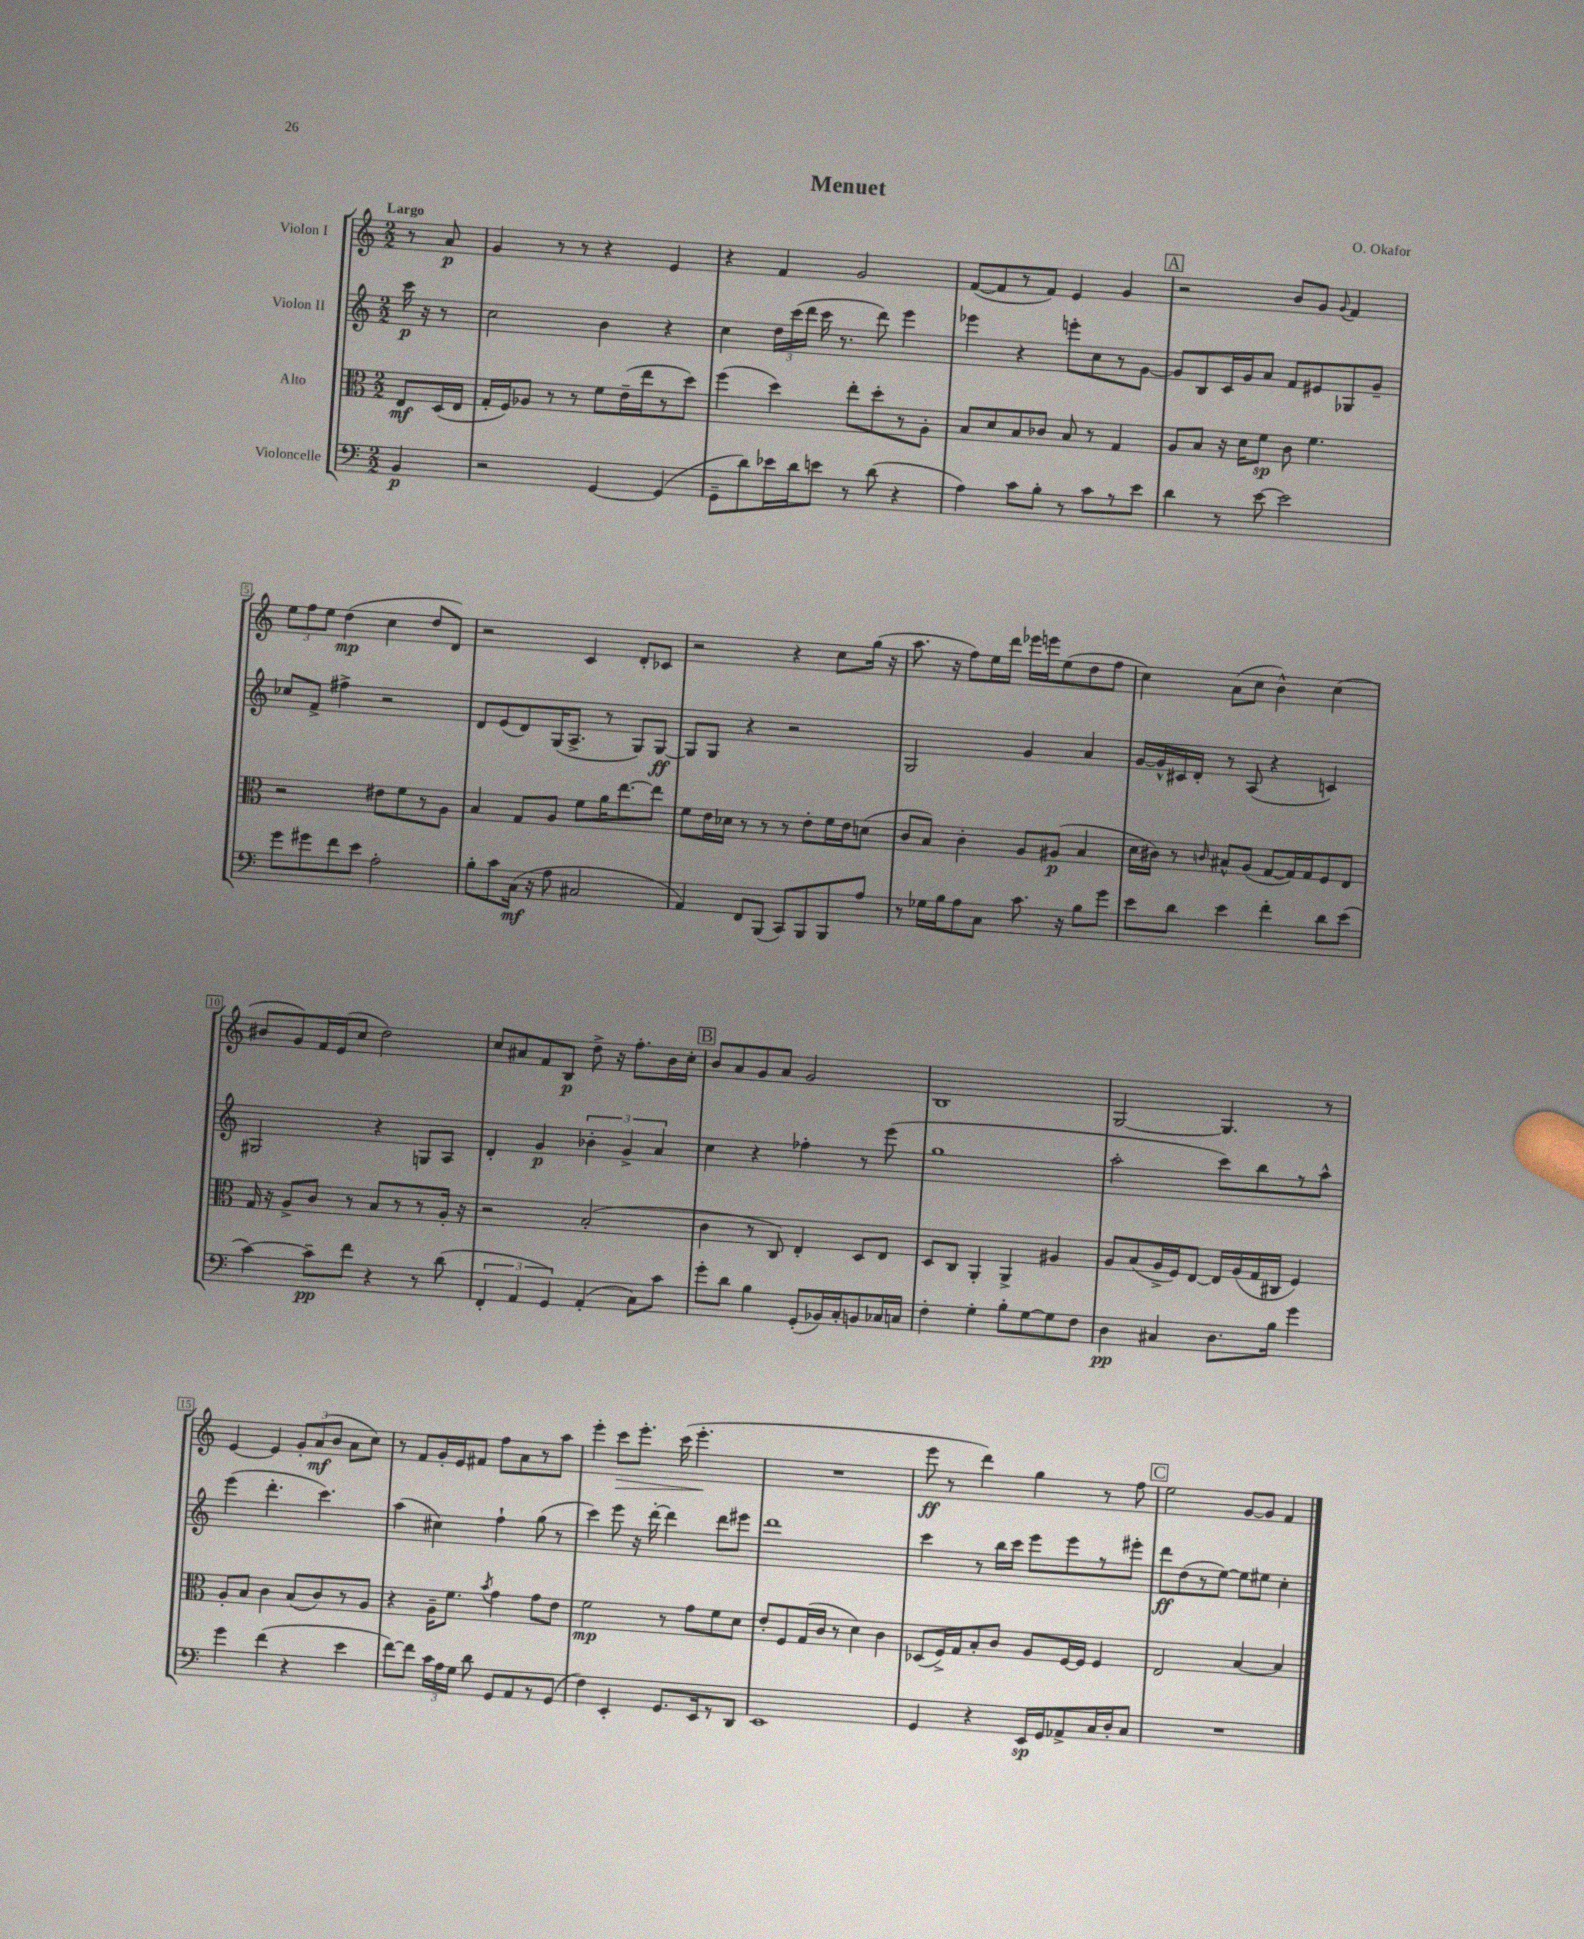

**kern	**dynam	**kern	**dynam	**kern	**dynam	**kern	**dynam
*part4	*part4	*part3	*part3	*part2	*part2	*part1	*part1
*staff4	*staff4	*staff3	*staff3	*staff2	*staff2	*staff1	*staff1
*I"Violoncelle	*	*I"Alto	*	*I"Violon II	*	*I"Violon I	*
*clefF4	*	*clefC3	*	*clefG2	*	*clefG2	*
*k[]	*	*k[]	*	*k[]	*	*k[]	*
*M2/2	*	*M2/2	*	*M2/2	*	*M2/2	*
=	=	=	=	=	=	=	=
!	!	!	!	!	!	!LO:TX:a:B:t=Largo	!
4BB/	p	8E/L	mf	16ccc\	p	8r	.
.	.	.	.	16r	.	.	.
.	.	(16D/L	.	8r	.	8a/	p
.	.	16E/JJ	.	.	.	.	.
=1	=1	=1	=1	=1	=1	=1	=1
2r	.	16G'/LL	.	2cc\	.	4g/	.
.	.	16F/J)	.	.	.	.	.
.	.	8A-X/J	.	.	.	.	.
.	.	8r	.	.	.	8r	.
.	.	8r	.	.	.	8r	.
[4GG/	.	8f\L	.	4b\	.	4r	.
.	.	(16e~\L	.	.	.	.	.
.	.	16ee\J	.	.	.	.	.
(4GG/]	.	8r	.	4r	.	4e/	.
.	.	8dd\J)	.	.	.	.	.
=2	=2	=2	=2	=2	=2	=2	=2
8GG~\L	.	(4ff\	.	4cc\	.	4r	.
8d\)	.	.	.	.	.	.	.
16e-X\L	.	4dd\)	.	24dd\LL	.	4f/	.
.	.	.	.	(24ccc\	.	.	.
16d\J	.	.	.	.	.	.	.
.	.	.	.	24ddd\JJ	.	.	.
8en\J	.	.	.	16ccc\	.	.	.
.	.	.	.	8.r	.	.	.
8r	.	8ee'\L	.	.	.	2g/	.
(8d\	.	8dd'\	.	8ddd\)	.	.	.
4r	.	8r	.	4eee\	.	.	.
.	.	8A'\J	.	.	.	.	.
=3	=3	=3	=3	=3	=3	=3	=3
4A\)	.	8B/L	.	4eee-X\	.	([8f/L	.
.	.	8d/	.	.	.	8f/]	.
8c\L	.	8B/	.	4r	.	8r	.
8B'\J	.	8c-X/J	.	.	.	8f/J)	.
8r	.	8B/	.	8eeen'\L	.	4e/	.
8c\L	.	8r	.	8cc\	.	.	.
8r	.	4G/	.	8r	.	4g/	.
8e\J	.	.	.	[8g\J	.	.	.
!!LO:REH:place=s1:t=A
=4	=4	=4	=4	=4	=4	=4	=4
4d\	.	8A/L	.	8g/L]	.	2r	.
.	.	8B/J	.	8B/	.	.	.
8r	.	16r	.	16c/L	.	.	.
.	.	16d\KL	.	16g/J	.	.	.
[8e\	.	8f\J	sp	8a/J	.	.	.
2e\]	.	8c\	.	8f/L	.	8b/L	.
.	.	4.f\	.	8e#X/	.	8g/J	.
.	.	.	.	.	.	8qqg/	.
.	.	.	.	8G-X/	.	4f/	.
.	.	.	.	8g~/J	.	.	.
!!LO:LB:g=z
=5	=5	=5	=5	=5	=5	=5	=5
8g\L	.	2r	.	8cc-X/L	.	12ee\L	.
.	.	.	.	.	.	12ff\	.
8g#X\	.	.	.	8f^/J	.	.	.
.	.	.	.	.	.	12ee\J	.
8f\	.	.	.	4ff#X^\	.	(4dd\	mp
8e\J	.	.	.	.	.	.	.
2A'\	.	8e#X\L	.	2r	.	4cc\	.
.	.	8f\	.	.	.	.	.
.	.	8r	.	.	.	8dd/L	.
.	.	8A\J	.	.	.	8d/J)	.
=6	=6	=6	=6	=6	=6	=6	=6
8B'\L	.	4B/	.	8d/L	.	2r	.
8c\	.	.	.	(8e/	.	.	.
(16C\Jk	mf	8G/L	.	8d/)	.	.	.
16r	.	.	.	.	.	.	.
8A\	.	8A/J	.	(16G/K	.	.	.
.	.	.	.	8.A^/J	.	.	.
2C#X/	.	8f\L	.	.	.	4c/	.
.	.	16a\K	.	8r	.	.	.
.	.	[8.ee\	.	.	.	.	.
.	.	.	.	8G/L)	.	8d'/L	.
.	.	8ee\J]	.	[8G/J	ff	8c-X/J	.
=7	=7	=7	=7	=7	=7	=7	=7
4AA/)	.	8f\L	.	8G/L]	.	2r	.
.	.	16e\L	.	8G/J	.	.	.
.	.	16d-X\JJ	.	.	.	.	.
8FF/L	.	8r	.	4r	.	.	.
(8BBB/J	.	8r	.	.	.	.	.
8CC/L)	.	8r	.	2r	.	4r	.
8BBB/	.	8e'\L	.	.	.	.	.
8BBB/	.	16f\L	.	.	.	8cc\L	.
.	.	16e\J	.	.	.	.	.
8A/J	.	(8dn\J	.	.	.	(16gg\Jk	.
.	.	.	.	.	.	16r	.
=8	=8	=8	=8	=8	=8	=8	=8
8r	.	8c/L	.	2G/	.	8.aa\	.
16G-X\LL	.	8B/J)	.	.	.	.	.
16B\J	.	.	.	.	.	16r	.
8A\	.	4c'\	.	.	.	8ff\L)	.
8C\J	.	.	.	.	.	16ee\L	.
.	.	.	.	.	.	16ddd\JJ	.
8.c\	.	8A/L	.	4g/	.	16eee-X\LL	.
.	.	.	.	.	.	16eeen\J	.
.	.	(8A#X/J	p	.	.	(8ee\	.
16r	.	.	.	.	.	.	.
8B\L	.	4B/	.	4a/	.	8dd\	.
8g\J	.	.	.	.	.	8ff\J	.
=9	=9	=9	=9	=9	=9	=9	=9
8e\L	.	16d\LL	.	[16g/LL	.	4cc\)	.
.	.	16c#X\JJ)	.	16g^^/]	.	.	.
8d\J	.	8r	.	16c#X/	.	.	.
.	.	.	.	16d'/JJ	.	.	.
.	.	16qqcn/	.	.	.	.	.
4e\	.	8B#X^^/L	.	8r	.	(8a\L	.
.	.	(8A/J	.	(8A/	.	8cc\J	.
4f'\	.	[8G/L	.	4r	.	4b^^\)	.
.	.	16G/L])	.	.	.	.	.
.	.	16G/J	.	.	.	.	.
8d\L	.	8F/	.	4cn/)	.	(4cc\	.
(8e\J	.	8E/J	.	.	.	.	.
!!LO:LB:g=z
=10	=10	=10	=10	=10	=10	=10	=10
[4c\)	.	16G/	.	2G#X/	.	8b#X/L	.
.	.	16r	.	.	.	.	.
.	.	8A^/L	.	.	.	8g/)	.
8c~\L]	pp	8c/J	.	.	.	16f/L	.
.	.	.	.	.	.	(16e/J	.
8f\J	.	8r	.	.	.	8cc/J	.
4r	.	8B/L	.	4r	.	2dd\)	.
.	.	8r	.	.	.	.	.
8r	.	8r	.	8Gn/L	.	.	.
(8d\	.	16A'/Jk	.	8A/J	.	.	.
.	.	16r	.	.	.	.	.
=11	=11	=11	=11	=11	=11	=11	=11
6FF'/	.	2r	.	4d'/	.	8cc/L	.
.	.	.	.	.	.	8a#X/	.
6AA/	.	.	.	.	.	.	.
.	.	.	.	4g/	p	8f/	.
6GG/)	.	.	.	.	.	.	.
.	.	.	.	.	.	8B/J	p
(4AA'/	.	(2B'/	.	6b-X'\	.	8dd^\	.
.	.	.	.	.	.	16r	.
.	.	.	.	6g^/	.	.	.
.	.	.	.	.	.	8.ff'\L	.
8C\L)	.	.	.	.	.	.	.
.	.	.	.	6a/	.	.	.
8c\J	.	.	.	.	.	16b\L	.
.	.	.	.	.	.	16cc'\JJ	.
!!LO:REH:place=s1:t=B
=12	=12	=12	=12	=12	=12	=12	=12
8g'\L	.	4c\	.	4cc\	.	8b/L	.
8d\J	.	.	.	.	.	8a/	.
4B\	.	8r	.	4r	.	8g/	.
.	.	8C/)	.	.	.	8a/J	.
(8GG'/L	.	4E'/	.	4ff-X'\	.	2g/	.
16BB-X/L)	.	.	.	.	.	.	.
16C'/J	.	.	.	.	.	.	.
8BBn/	.	8D/L	.	8r	.	.	.
16C-X/L	.	8E/J	.	(8eee\	.	.	.
16Cn/JJ	.	.	.	.	.	.	.
=13	=13	=13	=13	=13	=13	=13	=13
4F'\	.	8D/L	.	1gg	.	1B	.
.	.	8C/J	.	.	.	.	.
4G'\	.	4AA'/	.	.	.	.	.
8B'\L	.	4AA^/	.	.	.	.	.
[8G\	.	.	.	.	.	.	.
8G\]	.	4A#X/	.	.	.	.	.
8F\J	.	.	.	.	.	.	.
=14	=14	=14	=14	=14	=14	=14	=14
4D\	pp	8A/L	.	2aa'\	.	[2G/	.
.	.	(8B/	.	.	.	.	.
4C#X/	.	16A^/L	.	.	.	.	.
.	.	16F/J)	.	.	.	.	.
.	.	[8E/J	.	.	.	.	.
8.D\L	.	16E/LL]	.	8ccc\L)	.	4.G/]	.
.	.	(16A/	.	.	.	.	.
.	.	16G/	.	8bb\	.	.	.
16B\Jk	.	16C#X/JJ	.	.	.	.	.
4g\	.	4F/)	.	8r	.	.	.
.	.	.	.	8aa^^\J	.	8r	.
!!LO:LB:g=z
=15	=15	=15	=15	=15	=15	=15	=15
4g\	.	8A'/L	.	(4eee\	.	[4e/	.
.	.	8B/J	.	.	.	.	.
(4f\	.	4c\	.	4.ddd'\	.	4e/]	.
4r	.	(8B/L	.	.	.	12g'/L	.
.	.	.	.	.	.	(12a/	mf
.	.	8c/)	.	4.ccc\)	.	.	.
.	.	.	.	.	.	12b/J	.
4e\	.	8r	.	.	.	8a\L	.
.	.	8A/J	.	.	.	8cc\J)	.
=16	=16	=16	=16	=16	=16	=16	=16
[8f\L)	.	4r	.	(4aa\	.	8r	.
8f\J]	.	.	.	.	.	8f/L	.
24c\LL	.	16A~\KL	.	4cc#X\)	.	16g'/L	.
24A\	.	.	.	.	.	.	.
.	.	8.f\J	.	.	.	16e/J	.
24G\JJ	.	.	.	.	.	.	.
8d\	.	.	.	.	.	8f#X/J	.
.	.	8qb/	.	.	.	.	.
8GG/L	.	4g\	.	4ff`\	.	8ff\L	.
8AA/	.	.	.	.	.	8a\	.
8r	.	8g\L	.	(8gg\	.	8r	.
(8GG/J	.	8e\J	.	8r	.	8aa\J	.
=17	=17	=17	=17	=17	=17	=17	=17
4F\)	.	2f\	mp	4ccc\)	.	4eee'\	.
!	!	!	!	!	!	!	!LO:HP:b
4EE'/	.	.	.	8eee\	.	8ccc\L	>
.	.	.	.	16r	.	8.eee'\J	.
.	.	.	.	[16ddd'\	.	.	.
8.GG/L	.	8r	.	4ddd\]	.	.	.
.	.	.	.	.	.	(16ccc\	.
.	.	8g\L	.	.	.	4.eee'\	.
16EE/k	.	.	.	.	.	.	.
8r	.	8f\	.	8ddd\L	.	.	.
8DD/J	.	8d\J	.	8eee#X\J	.	.	.
.	.	.	.	.	.	.	]
=18	=18	=18	=18	=18	=18	=18	=18
1EE	.	8e'/L	.	1ddd	.	1r	.
.	.	8F/	.	.	.	.	.
.	.	(16G/L	.	.	.	.	.
.	.	16c/JJ	.	.	.	.	.
.	.	8r	.	.	.	.	.
.	.	4d\)	.	.	.	.	.
.	.	4c\	.	.	.	.	.
=19	=19	=19	=19	=19	=19	=19	=19
4GG/	.	(8D-X/L	.	4ccc\	.	8eee\	ff
.	.	16F^/L)	.	.	.	8r	.
.	.	16G/J	.	.	.	.	.
4r	.	8B'/	.	8r	.	4ddd\)	.
.	.	8c/J	.	16bb\LL	.	.	.
.	.	.	.	16ccc\JJ	.	.	.
16EE/LL	sp	8A/L	.	8eee\L	.	4gg\	.
16GG/J	.	.	.	.	.	.	.
8AA-X^/	.	[16F/L	.	8eee\	.	.	.
.	.	16F/JJ]	.	.	.	.	.
16C/L	.	4F/	.	8r	.	8r	.
16D'/J	.	.	.	.	.	.	.
8C/J	.	.	.	8eee#X'\J	.	8ff\	.
!!LO:REH:place=s1:t=C
=20	=20	=20	=20	=20	=20	=20	=20
1r	.	2E/	.	8ddd\L	ff	2ee\	.
.	.	.	.	(8dd\	.	.	.
.	.	.	.	8r	.	.	.
.	.	.	.	[8ee\J)	.	.	.
.	.	[4B/	.	8ee\L]	.	[8g/L	.
.	.	.	.	8ee#X\J	.	8g/J]	.
.	.	4B/]	.	4cc'\	.	4f/	.
==	==	==	==	==	==	==	==
*-	*-	*-	*-	*-	*-	*-	*-
